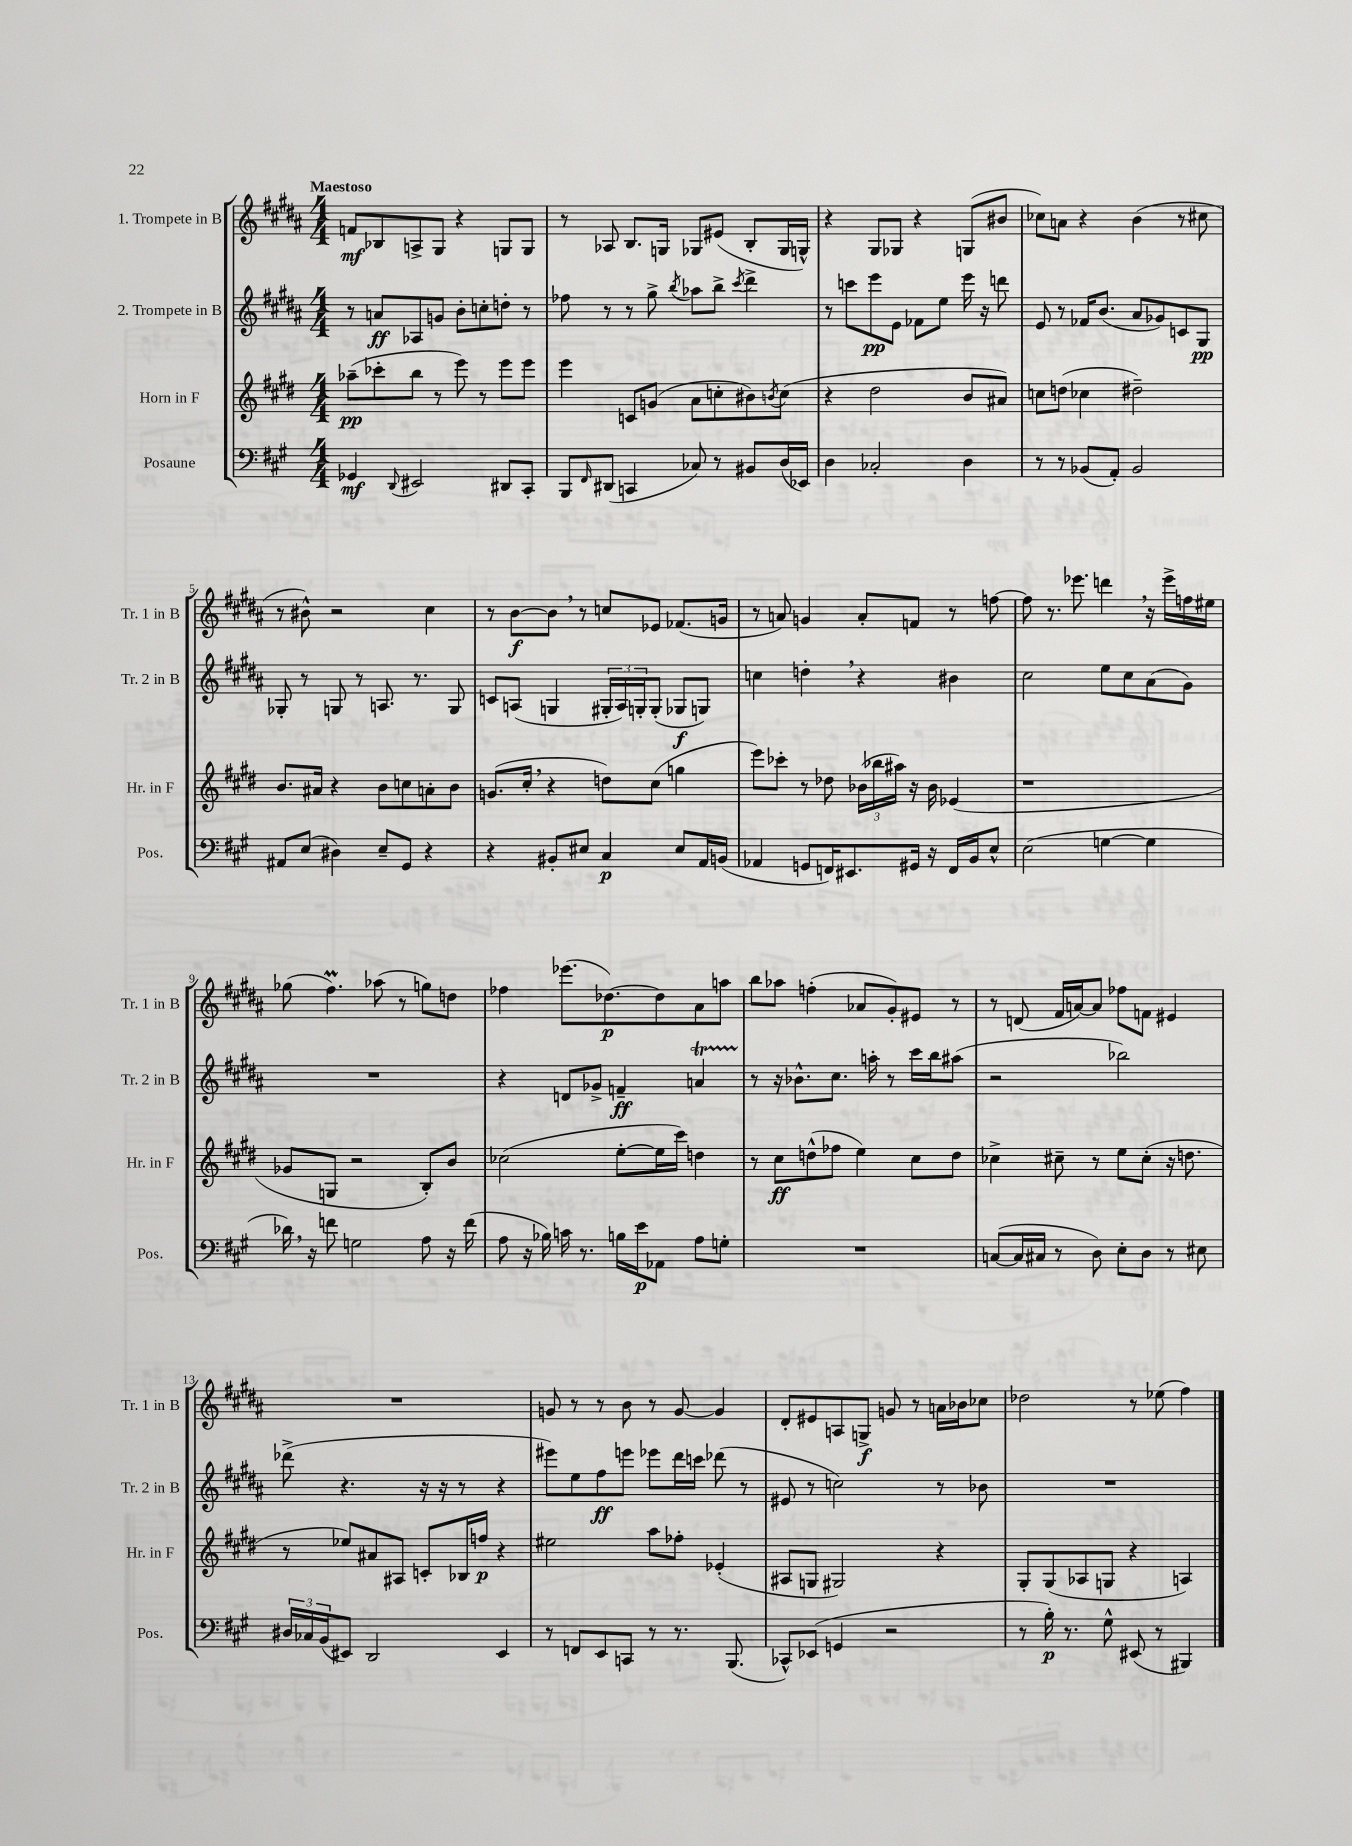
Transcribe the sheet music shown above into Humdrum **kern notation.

**kern	**kern	**kern	**kern
*staff4	*staff3	*staff2	*staff1
*clefF4	*clefG2	*clefG2	*clefG2
*k[f#c#g#]	*k[f#c#g#d#]	*k[f#c#g#d#a#]	*k[f#c#g#d#a#]
*M4/4	*M4/4	*M4/4	*M4/4
4GG-	(8aa-~	8r	8f
.	8ccc-'	8a	8B-
8qqDD	.	.	.
2EE#	8bb	8A-	8A^
.	8r	8g	8G#
.	8eee)	8b'	4r
.	8r	8cc'	.
8DD#	8eee	8dd'	8G
8CC#'	8eee	8r	8G
=	=	=	=
8BBB	4eee	8ff-	8r
16qqFF#	.	.	.
(8DD#	.	8r	8A-
4CC	8c	8r	8.B
.	(8g	8gg#^	.
.	.	.	16G
.	.	8qbb	.
8C-)	8a	8aa-	8G-
8r	8cc'	8bb^	(8e#
.	.	8qccc#	.
8BB#	8b#)	4ddd#^	8B'
.	8qb	.	.
(16D	(8cc	.	16G-
16EE-)	.	.	16G^^)
=	=	=	=
4D	4r	8r	4r
.	.	8ccc	.
2C-'	2dd#	8eee	8G#
.	.	8e	8G-
.	.	8f-	4r
.	.	8ee	.
4D	8b	16eee	(8G
.	.	16r	.
.	8a#)	8ddd	8b#
=	=	=	=
8r	8cc	8e	8cc-)
8r	(8dd	8r	8a
(8BB-	4cc-	16f-	4r
.	.	(8.b	.
8AA')	.	.	.
2BB-	2dd#~)	8a#	(4b
.	.	8g-)	.
.	.	8c	8r
.	.	8G#	8cc#
=	=	=	=
8AA#	8.b	8G-'	8r
(8E	.	8r	8b#^^)
.	16a#	.	.
4D#)	4r	8G	2r
.	.	8r	.
8E~	8b	8.A	.
8GG#	8cc	.	.
.	.	8.r	.
4r	8a'	.	4cc#
.	8b	8G	.
=	=	=	=
4r	(8.g	8c	8r
.	.	(8A	[8b
.	16cc#'	.	.
8BB#'	4r	4G	8b]
8E#	.	.	8r
4C#	8dd)	24G#'	8cc
.	.	24A)	.
.	.	24G'	.
.	(8cc#	(8G'	8e-
8E#	4gg	8G-	(8.f-
16AA	.	8G)	.
(16BB	.	.	16g
=	=	=	=
4AA-	8eee)	4cc	8r
.	8ccc-'	.	8a)
8GG	8r	4dd'	4g
16FF)	8dd-	.	.
8.EE#	.	.	.
.	(24b-	4r	8a'
.	24bb-	.	.
.	24aa#)	.	.
16GG#	16r	.	8f
16r	16b-	.	.
16FF	(4e-	4b#	8r
16BB	.	.	.
8E^^	.	.	[8ff
=	=	=	=
(2E	1r	2cc#	8ff]
.	.	.	8.r
.	.	.	8.eee-
[4G	.	8ee	4ddd
.	.	8cc#	.
4G]	.	(8a#	16r
.	.	.	16eee-^
.	.	8g#)	16ff
.	.	.	16ee#
=	=	=	=
16d-)	8g-	1r	(8gg-
16r	.	.	.
8f	8G	.	4.ff#)
2G	2r	.	.
.	.	.	(8aa-
.	.	.	8r
8A	8B')	.	8gg)
16r	8b	.	8dd
(16f	.	.	.
=	=	=	=
8A	(2cc-	4r	4ff-
16r	.	.	.
16B-)	.	.	.
16c	.	8d	(8.eee-
8.r	.	.	.
.	.	8g-^	.
.	.	.	[8.dd-)
16B	[8ee'	4f~	.
16e	.	.	.
8AA-	16ee]	.	8dd-]
.	16ccc#)	.	.
8A	4dd	4a	8a#
8G'	.	.	8aa
=	=	=	=
1r	8r	8r	8bb
.	8cc#	16r	8aa-
.	.	8.b-^^	.
.	(8dd^^	.	(4ff'
.	8ff-	8.cc#	.
.	4ee)	.	8a-
.	.	16aa'	.
.	.	8r	8g#')
.	8cc#	16ccc#	8e#
.	.	16bb	.
.	8dd	(8aa#	8r
=	=	=	=
([8C	4cc-^	2r	8r
16C]	.	.	(8d
16C#	.	.	.
8r	8cc#~	.	16f#
.	.	.	[16a)
8D)	8r	.	8a]
8E'	8ee	2bb-)	8ff-
8D	(8cc#'	.	8f
8r	16r	.	4e#
.	8.dd	.	.
8E#	.	.	.
=	=	=	=
24D#	8r	(8ddd-^	1r
24C-	.	.	.
(24BB	.	.	.
8EE#)	8ee-)	4.r	.
2DD	8a#	.	.
.	8A#	.	.
.	8c'	16r	.
.	.	16r	.
.	16B-	8r	.
.	16ff	.	.
4EE#	4r	4r	.
=	=	=	=
8r	2ee#	8eee#)	8g
8FF	.	8ee	8r
8EE	.	8ff#	8r
8CC	.	8eee	8b
8r	8aa	8eee-	8r
8.r	8ff-'	16ddd#	[8g
.	.	16ccc	.
.	(4e-'	(8ddd-	4g]
(8.BBB	.	.	.
.	.	8r	.
=	=	=	=
8CC-^^)	8A#	8e#	8d#'
(8EE-	8G	8r	8e#
4GG	2G#)	2cc)	8A
.	.	.	8G^
2r	.	.	8g
.	.	.	8r
.	4r	8r	16a
.	.	.	16b-
.	.	8b-	8cc-
=	=	=	=
8r	8G#'	1r	2dd-
16B')	(8G#	.	.
8.r	.	.	.
.	8A-	.	.
8G#^^	8G	.	.
(8EE#	4r	.	8r
8r	.	.	(8ee-
4BBB#)	4A)	.	4ff#)
==	==	==	==
*-	*-	*-	*-
